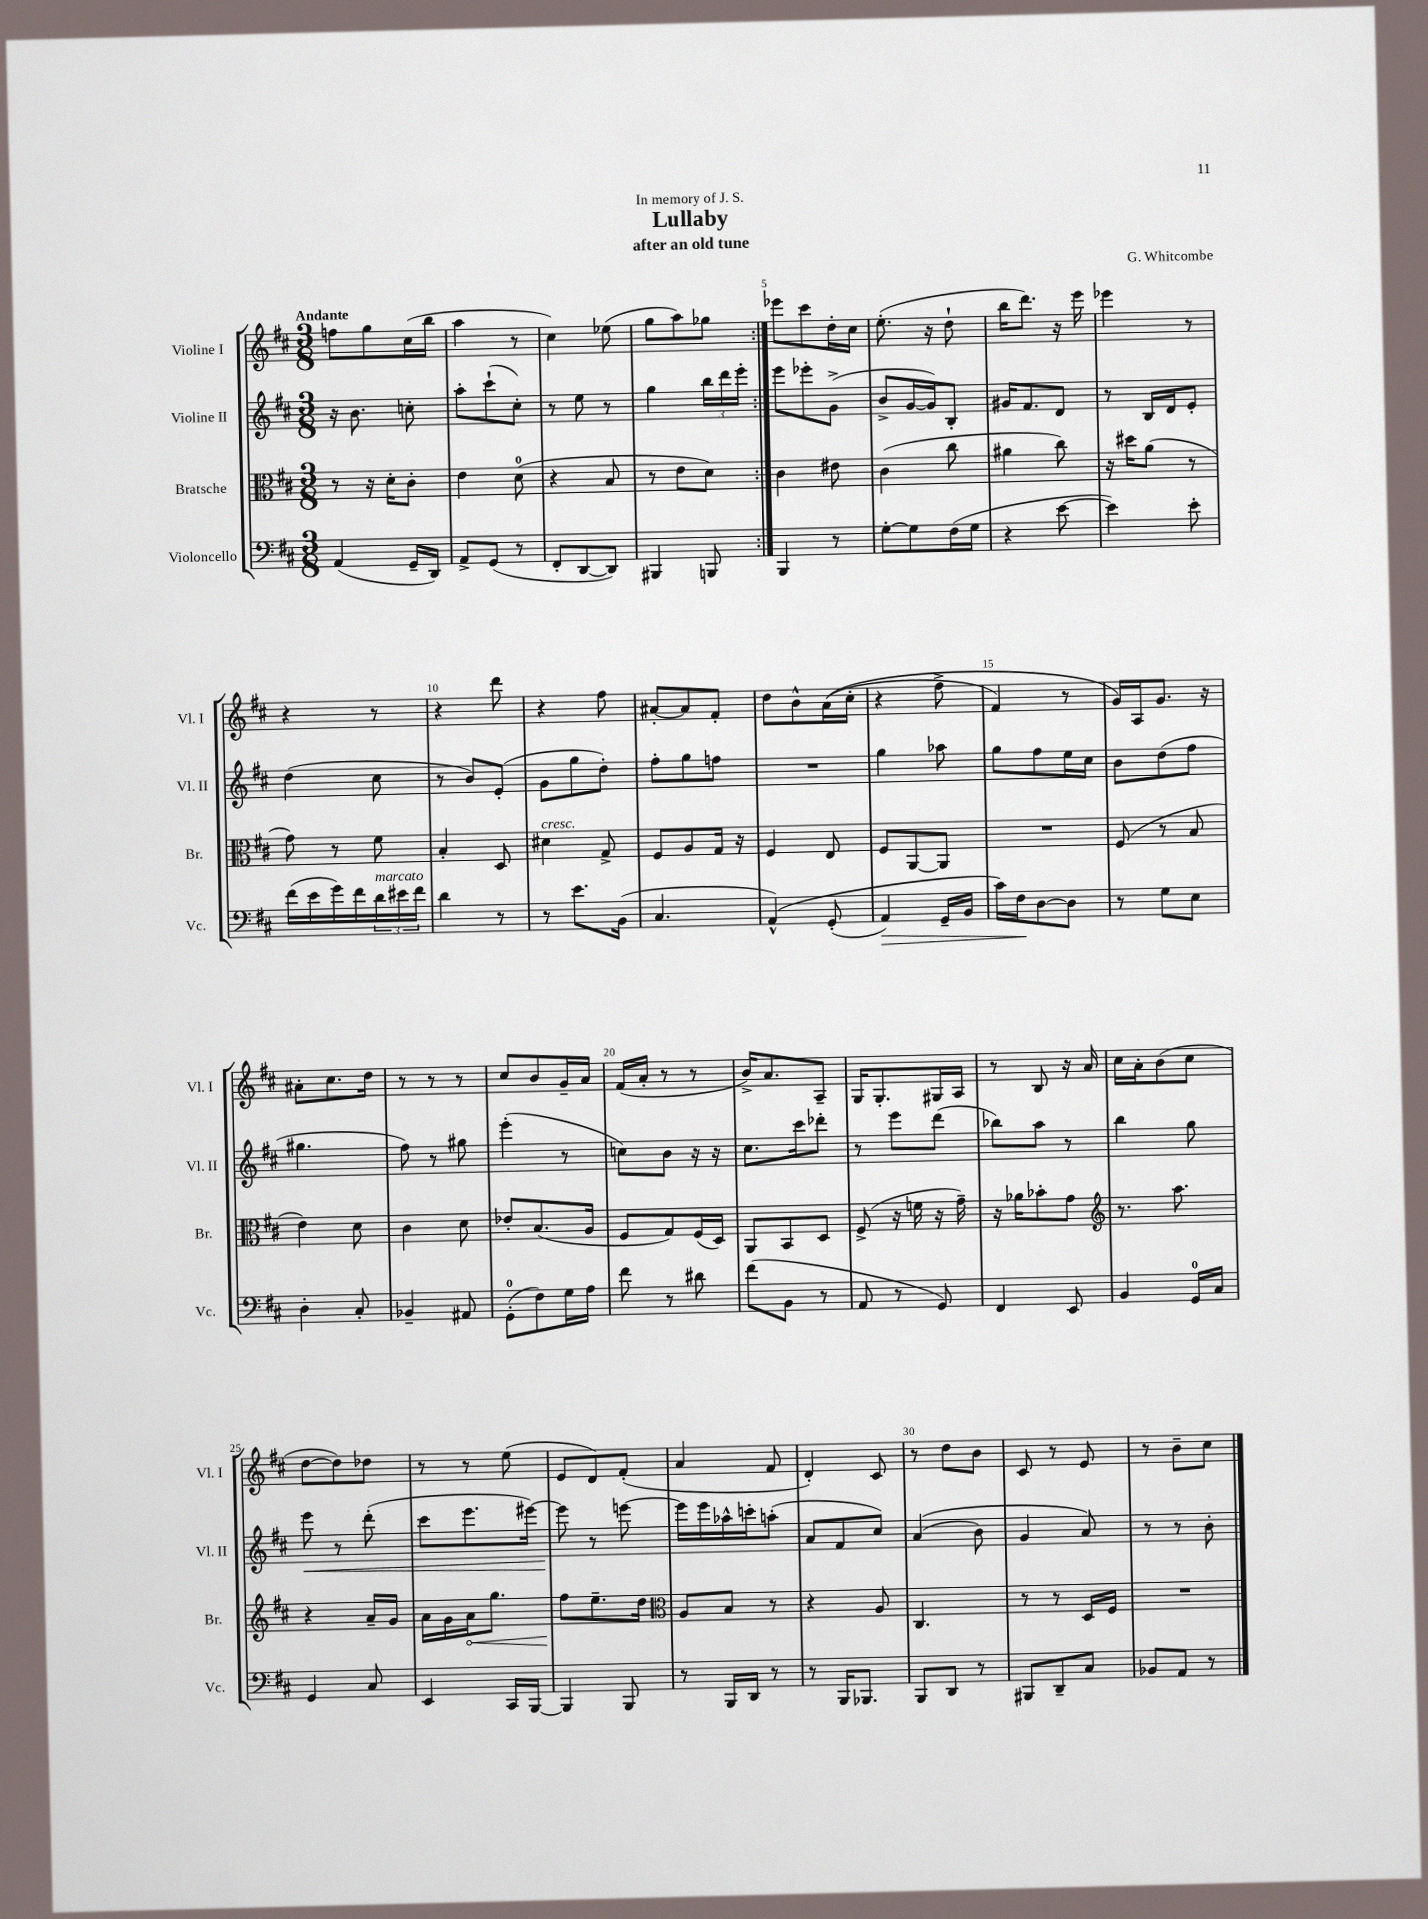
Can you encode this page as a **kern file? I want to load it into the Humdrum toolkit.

**kern	**dynam	**kern	**dynam	**kern	**dynam	**kern
*part4	*part4	*part3	*part3	*part2	*part2	*part1
*staff4	*staff4	*staff3	*staff3	*staff2	*staff2	*staff1
*I"Violoncello	*	*I"Bratsche	*	*I"Violine II	*	*I"Violine I
*I'Vc.	*	*I'Br.	*	*I'Vl. II	*	*I'Vl. I
*clefF4	*	*clefC3	*	*clefG2	*	*clefG2
*k[f#c#]	*	*k[f#c#]	*	*k[f#c#]	*	*k[f#c#]
*M3/8	*	*M3/8	*	*M3/8	*	*M3/8
=1	=1	=1	=1	=1	=1	=1
!	!	!	!	!	!	!LO:TX:a:B:t=Andante
(4AA/	.	8r	.	16r	.	8ffn\L
.	.	.	.	8.b\	.	.
.	.	16r	.	.	.	8gg\
.	.	16d'\KL	.	.	.	.
16GG~/LL	.	8c#'\J	.	8ccn'\	.	(16cc#\L
16DD/JJ)	.	.	.	.	.	16bb\JJ
=2	=2	=2	=2	=2	=2	=2
8AA^/L	.	4e\	.	8aa'\L	.	4aa\
(8GG/J	.	.	.	(8ccc#`\	.	.
8r	.	(8d\	.	8cc#'\J)	.	8r
=3	=3	=3	=3	=3	=3	=3
8FF#'/L	.	4r	.	8r	.	4cc#\)
[8DD/	.	.	.	8ee\	.	.
8DD/J])	.	8B/	.	8r	.	(8ee-X\
=4	=4	=4	=4	=4	=4	=4
4BBB#X/	.	8r	.	4gg\	.	8gg\L
.	.	8e\L	.	.	.	8aa\)
8BBBn/	.	8d\J)	.	24bb\LL	.	8gg-X\J
.	.	.	.	24ddd\	.	.
.	.	.	.	24eee'\JJ	.	.
=5:|!	=5:|!	=5:|!	=5:|!	=5:|!	=5:|!	=5:|!
4BBB/	.	4c#\	.	8eee\L	.	8eee-X\L
.	.	.	.	8eee-X'\	.	8ccc#\
8r	.	8e#X\	.	(8g^\J	.	16dd'\L
.	.	.	.	.	.	16cc#\JJ
=6	=6	=6	=6	=6	=6	=6
[8G'\L	.	(4c#\	.	8b^/L	.	(8.ee'\
8G\]	.	.	.	[16g/L	.	.
.	.	.	.	16g/J])	.	16r
(16F#\L	.	8cc#\	.	8B'/J	.	8dd`\
16G\JJ	.	.	.	.	.	.
=7	=7	=7	=7	=7	=7	=7
4r	.	4a#X\	.	16g#X/KL	.	16bb\KL
.	.	.	.	8.f#/	.	8.ddd\J)
[8e\	.	8cc#\)	.	8d/J	.	16r
.	.	.	.	.	.	16eee\
=8	=8	=8	=8	=8	=8	=8
4e\])	.	16r	.	8r	.	4eee-X\
.	.	16dd#X\KL	.	.	.	.
.	.	(8a\J	.	16B/LL	.	.
.	.	.	.	16d/J	.	.
8e'\	.	8r	.	8e'/J	.	8r
!!LO:LB:g=z
=9	=9	=9	=9	=9	=9	=9
(16f#\LL	.	8g\)	.	(4dd\	.	4r
16e\	.	.	.	.	.	.
16g\)	.	8r	.	.	.	.
16f#\	.	.	.	.	.	.
!LO:TX:a:i:t=marcato	!	!	!	!	!	!
24d\	.	8f#\	.	8cc#\	.	8r
24e#X\	.	.	.	.	.	.
24f#\JJ	.	.	.	.	.	.
=10	=10	=10	=10	=10	=10	=10
4d\	.	4B'/	.	8r	.	4r
.	.	.	.	8b/L)	.	.
8r	.	8D/	.	(8e'/J	.	8ddd\
=11	=11	=11	=11	=11	=11	=11
!	!	!LO:TX:a:i:t=cresc.	!	!	!	!
8r	.	4d#X\	.	8g\L	.	4r
8.e\L	.	.	.	8gg\	.	.
.	.	8G^/	.	8dd'\J)	.	8ff#\
(16BB\Jk	.	.	.	.	.	.
=12	=12	=12	=12	=12	=12	=12
4.C#/	.	8F#/L	.	8ff#'\L	.	[8a#X'/L
.	.	8A/	.	8gg\	.	8a#/]
.	.	16G/Jk	.	8ffn\J	.	8f#'/J
.	.	16r	.	.	.	.
=13	=13	=13	=13	=13	=13	=13
(4AA^^/)	.	4F#/	.	4.r	.	8dd\L
.	.	.	.	.	.	8b^^\
(8GG'/	.	8E/	.	.	.	((16a\L
.	.	.	.	.	.	16cc#'\JJ
=14	=14	=14	=14	=14	=14	=14
!	!LO:HP:b	!	!	!	!	!
4AA/)	>	8F#/L	.	4gg\	.	4r
.	.	[8AA/	.	.	.	.
16GG~/LL	.	8AA/J]	.	8aa-X\	.	8ff#^\
16BB/JJ	.	.	.	.	.	.
=15	=15	=15	=15	=15	=15	=15
16c#\LL)	.	4.r	.	8gg\L	.	4f#/)
16F#\J	.	.	.	.	.	.
[8D\	]	.	.	8ff#\	.	.
8D\J]	.	.	.	16ee\L	.	8r
.	.	.	.	16cc#\JJ	.	.
=16	=16	=16	=16	=16	=16	=16
8r	.	(8F#/	.	8b\L	.	16g/LL)
.	.	.	.	.	.	16A/J
8G\L	.	8r	.	(8dd\	.	8.g/J
8E\J	.	8B/	.	8ff#\J	.	.
.	.	.	.	.	.	16r
!!LO:LB:g=z
=17	=17	=17	=17	=17	=17	=17
4D'\	.	4e\)	.	4.gg#X\	.	8a#X'\L
.	.	.	.	.	.	8.cc#\
8C#'/	.	8d\	.	.	.	.
.	.	.	.	.	.	16dd\Jk
=18	=18	=18	=18	=18	=18	=18
4BB-X~/	.	4c#\	.	8ff#\)	.	8r
.	.	.	.	8r	.	8r
8AA#X/	.	8d\	.	8gg#X\	.	8r
=19	=19	=19	=19	=19	=19	=19
(8GG'\L	.	8e-X'/L	.	(4eee'\	.	8cc#/L
8F#\)	.	(8.B/	.	.	.	8b/
16G\L	.	.	.	8r	.	16g~/L
16A\JJ	.	16A/Jk	.	.	.	16a/JJ
=20	=20	=20	=20	=20	=20	=20
8f#\	.	8F#/L	.	8ccn\L)	.	(16f#/LL
.	.	.	.	.	.	16a'/JJ
8r	.	8G/)	.	8b\J	.	8r
8d#X\	.	(16F#/L	.	16r	.	8r
.	.	16D/JJ)	.	16r	.	.
=21	=21	=21	=21	=21	=21	=21
(8f#\L	.	8AA/L	.	8.cc#\L	.	16b^/KL)
.	.	.	.	.	.	8.a/
8BB\J	.	8BB/	.	.	.	.
.	.	.	.	16ccc#\k	.	.
8r	.	8D/J	.	8ddd-X'\J	.	8A~/J
=22	=22	=22	=22	=22	=22	=22
8AA/	.	(8F#^/	.	8r	.	16G/KL
.	.	.	.	.	.	8.G'/
8r	.	16r	.	8eee\L	.	.
.	.	16fn\	.	.	.	.
8GG/)	.	16r	.	(8ddd\J	.	16G#X/L
.	.	16g~\)	.	.	.	16A/JJ
=23	=23	=23	=23	=23	=23	=23
4FF#/	.	16r	.	8bb-X\L)	.	8r
.	.	16a-X\KL	.	.	.	.
.	.	8b-X'\	.	8aa\J	.	8B/
8EE/	.	8g\J	.	8r	.	16r
.	.	.	.	.	.	16a/
=24	=24	=24	=24	=24	=24	=24
*	*	*clefG2	*	*	*	*
4BB/	.	8.r	.	4bb\	.	16cc#\LL
.	.	.	.	.	.	16a'\J
.	.	.	.	.	.	(8b\
.	.	8.aa\	.	.	.	.
16GG/LL	.	.	.	8gg\	.	8cc#\J
16C#/JJ	.	.	.	.	.	.
!!LO:LB:g=z
=25	=25	=25	=25	=25	=25	=25
!	!	!	!	!	!LO:HP:b	!
4GG/	.	4r	.	8eee\	<	[8dd\L
.	.	.	.	8r	.	8dd\])
8C#/	.	16a~/LL	.	(8ddd'\	.	8dd-X\J
.	.	16g/JJ	.	.	.	.
=26	=26	=26	=26	=26	=26	=26
4EE/	.	16a\LL	.	8ccc#\L	.	8r
.	.	16g\	.	.	.	.
!	!	!	!LO:HP:b	!	!	!
.	.	16a\J	<	8.eee\	.	8r
.	.	8.gg\J	.	.	.	.
16CC#/LL	.	.	.	.	.	(8ee\
[16BBB/JJ	.	.	.	[16eee#X\Jk)	.	.
=27	=27	=27	=27	=27	=27	=27
4BBB/]	.	8ff#\L	.	8eee#\]	.	8e/L
.	.	8.ee~\	[	8r	[	8d/)
8BBB/	.	.	.	[8eeen\	.	(8f#'/J
.	.	16dd\Jk	.	.	.	.
=28	=28	=28	=28	=28	=28	=28
*	*	*clefC3	*	*	*	*
8r	.	8A/L	.	16eee\LL]	.	4a/
.	.	.	.	16eee\	.	.
16BBB/LL	.	8B/J	.	16aa-X^^\	.	.
16DD/JJ	.	.	.	16cccn'\J	.	.
8r	.	8r	.	(8aan'\J	.	8f#/
=29	=29	=29	=29	=29	=29	=29
8r	.	4r	.	8a/L	.	4d'/)
16BBB/KL	.	.	.	8f#/	.	.
8.BBB-X/J	.	.	.	.	.	.
.	.	8A/	.	8cc#/J)	.	8c#/
=30	=30	=30	=30	=30	=30	=30
8BBB/L	.	4.C#/	.	((4a/	.	8r
8DD/J	.	.	.	.	.	8dd\L
8r	.	.	.	8b\)	.	8b\J
=31	=31	=31	=31	=31	=31	=31
8BBB#X/L	.	8r	.	4g/	.	8c#/
8DD~/	.	8r	.	.	.	8r
8C#/J	.	16D/LL	.	8a/)	.	8e/
.	.	16F#/JJ	.	.	.	.
=32	=32	=32	=32	=32	=32	=32
8BB-X/L	.	4.r	.	8r	.	8r
8AA/J	.	.	.	8r	.	8b~\L
8r	.	.	.	8b'\	.	8cc#\J
==	==	==	==	==	==	==
*-	*-	*-	*-	*-	*-	*-
